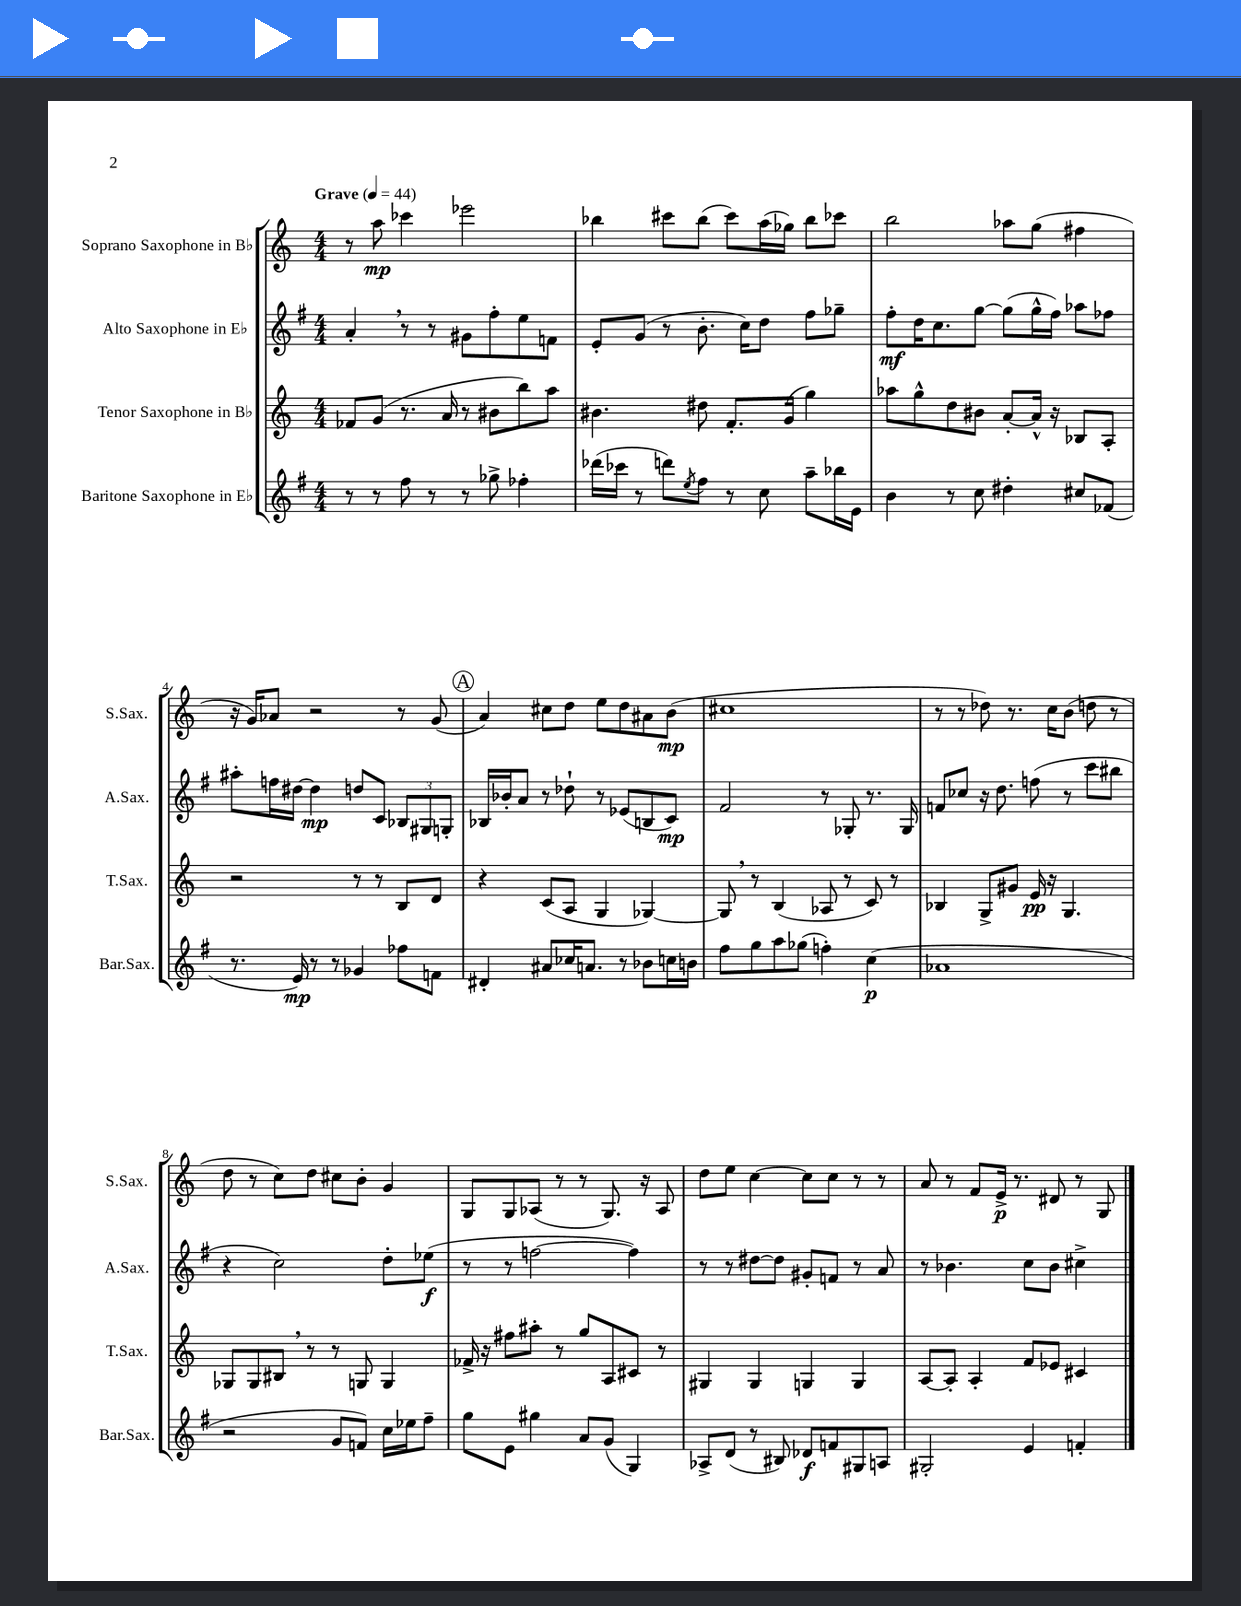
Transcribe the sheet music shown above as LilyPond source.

<<
\new StaffGroup <<
\new Staff = "s0" \with { instrumentName = "Soprano Saxophone in Bb" shortInstrumentName = "S.Sax." } {
    \clef treble \key c \major \numericTimeSignature \time 4/4 \tempo "Grave" 4 = 44
    r8 a''8\mp ces'''4 ees'''2 |
    bes''4 cis'''8 bes''8( cis'''8) a''16( ges''16) bes''8 ces'''8 |
    b''2 aes''8 g''8( fis''4 |
    r16 g'16) aes'8 r2 r8 g'8( |
    \mark \markup { \circle "A" } a'4) cis''8 d''8 e''8 d''8 ais'8 b'8\mp( |
    cis''1 |
    r8 r8 des''8) r8. c''16 b'8( d''8 r8 |
    d''8 r8 c''8) d''8 cis''8 b'8-. g'4 |
    g8 g8 aes8( r8 r8 g8.) r16 aes8 |
    d''8 e''8 c''4~ c''8 c''8 r8 r8 |
    a'8 r8 f'8 e'16->\p r8. dis'8 r8 g8 \bar "|." |
}
\new Staff = "s1" \with { instrumentName = "Alto Saxophone in Eb" shortInstrumentName = "A.Sax." } {
    \clef treble \key g \major \numericTimeSignature \time 4/4
    a'4-. \breathe r8 r8 gis'8 fis''8-. e''8 f'8 |
    e'8-. g'8( r8 b'8.-. c''16) d''8 fis''8 ges''8-- |
    fis''8-.\mf d''16 c''8. g''8~ g''8( g''16-^ fis''16) aes''8 fes''8 |
    ais''8-. f''16 dis''16~ dis''4\mp d''8 c'8 \tuplet 3/2 { bes8 gis8 g8-. } |
    \mark \markup { \circle "A" } bes16 bes'16-. a'8 r8 des''8-! r8 ees'8( b8 c'8\mp) |
    fis'2 r8 ges8-. r8. ges16 |
    f'8 ces''8 r16 d''8. f''8( r8 c'''8 bis''8 |
    r4 c''2) d''8-. ees''8\f( |
    r8 r8 f''2~ f''4) |
    r8 r8 dis''8~ dis''8 gis'8-. f'8 r8 a'8 |
    r8 bes'4. c''8 bes'8 cis''4-> \bar "|." |
}
\new Staff = "s2" \with { instrumentName = "Tenor Saxophone in Bb" shortInstrumentName = "T.Sax." } {
    \clef treble \key c \major \numericTimeSignature \time 4/4
    fes'8 g'8( r8. a'16 r8 bis'8 b''8) a''8 |
    bis'4. dis''8 f'8.-. g'16( g''4) |
    aes''8 g''8-^ d''8 bis'8 a'8~-. a'16-^ r16 bes8 a8-. |
    r2 r8 r8 b8 d'8 |
    \mark \markup { \circle "A" } r4 c'8( a8 g4 ges4~) |
    ges8 \breathe r8 b4( aes8 r8 c'8) r8 |
    bes4 g8-> gis'8 e'16\pp r16 g4. |
    ges8 ges8 bis8 \breathe r8 r8 g8 g4 |
    fes'16-> r16 fis''8 ais''8-. r8 g''8 a8 cis'8 r8 |
    gis4 gis4 g4 g4 |
    a8~ a8-. a4-. f'8 ees'8 cis'4 \bar "|." |
}
\new Staff = "s3" \with { instrumentName = "Baritone Saxophone in Eb" shortInstrumentName = "Bar.Sax." } {
    \clef treble \key g \major \numericTimeSignature \time 4/4
    r8 r8 fis''8 r8 r8 ges''8-> fes''4-. |
    des'''16( ces'''16 r8 d'''8) \acciaccatura { e''8 } fis''8 r8 c''8 a''8-- bes''16 e'16 |
    b'4 r8 c''8 dis''4-. cis''8 fes'8( |
    r8. e'16\mp) r8 r8 ges'4 fes''8 f'8 |
    \mark \markup { \circle "A" } dis'4-. ais'8 ces''16 a'8. r8 bes'8 c''16 b'16 |
    fis''8 g''8 a''8 ges''8( f''4-.) c''4\p( |
    aes'1 |
    r2 g'8 f'8) c''16 ees''16 fis''8-- |
    g''8 e'8 gis''4 a'8 g'8( g4) |
    aes8-> d'8( r8 bis8) des'8\f f'8 gis8 a8 |
    gis2-. e'4 f'4-. \bar "|." |
}
>>
>>
